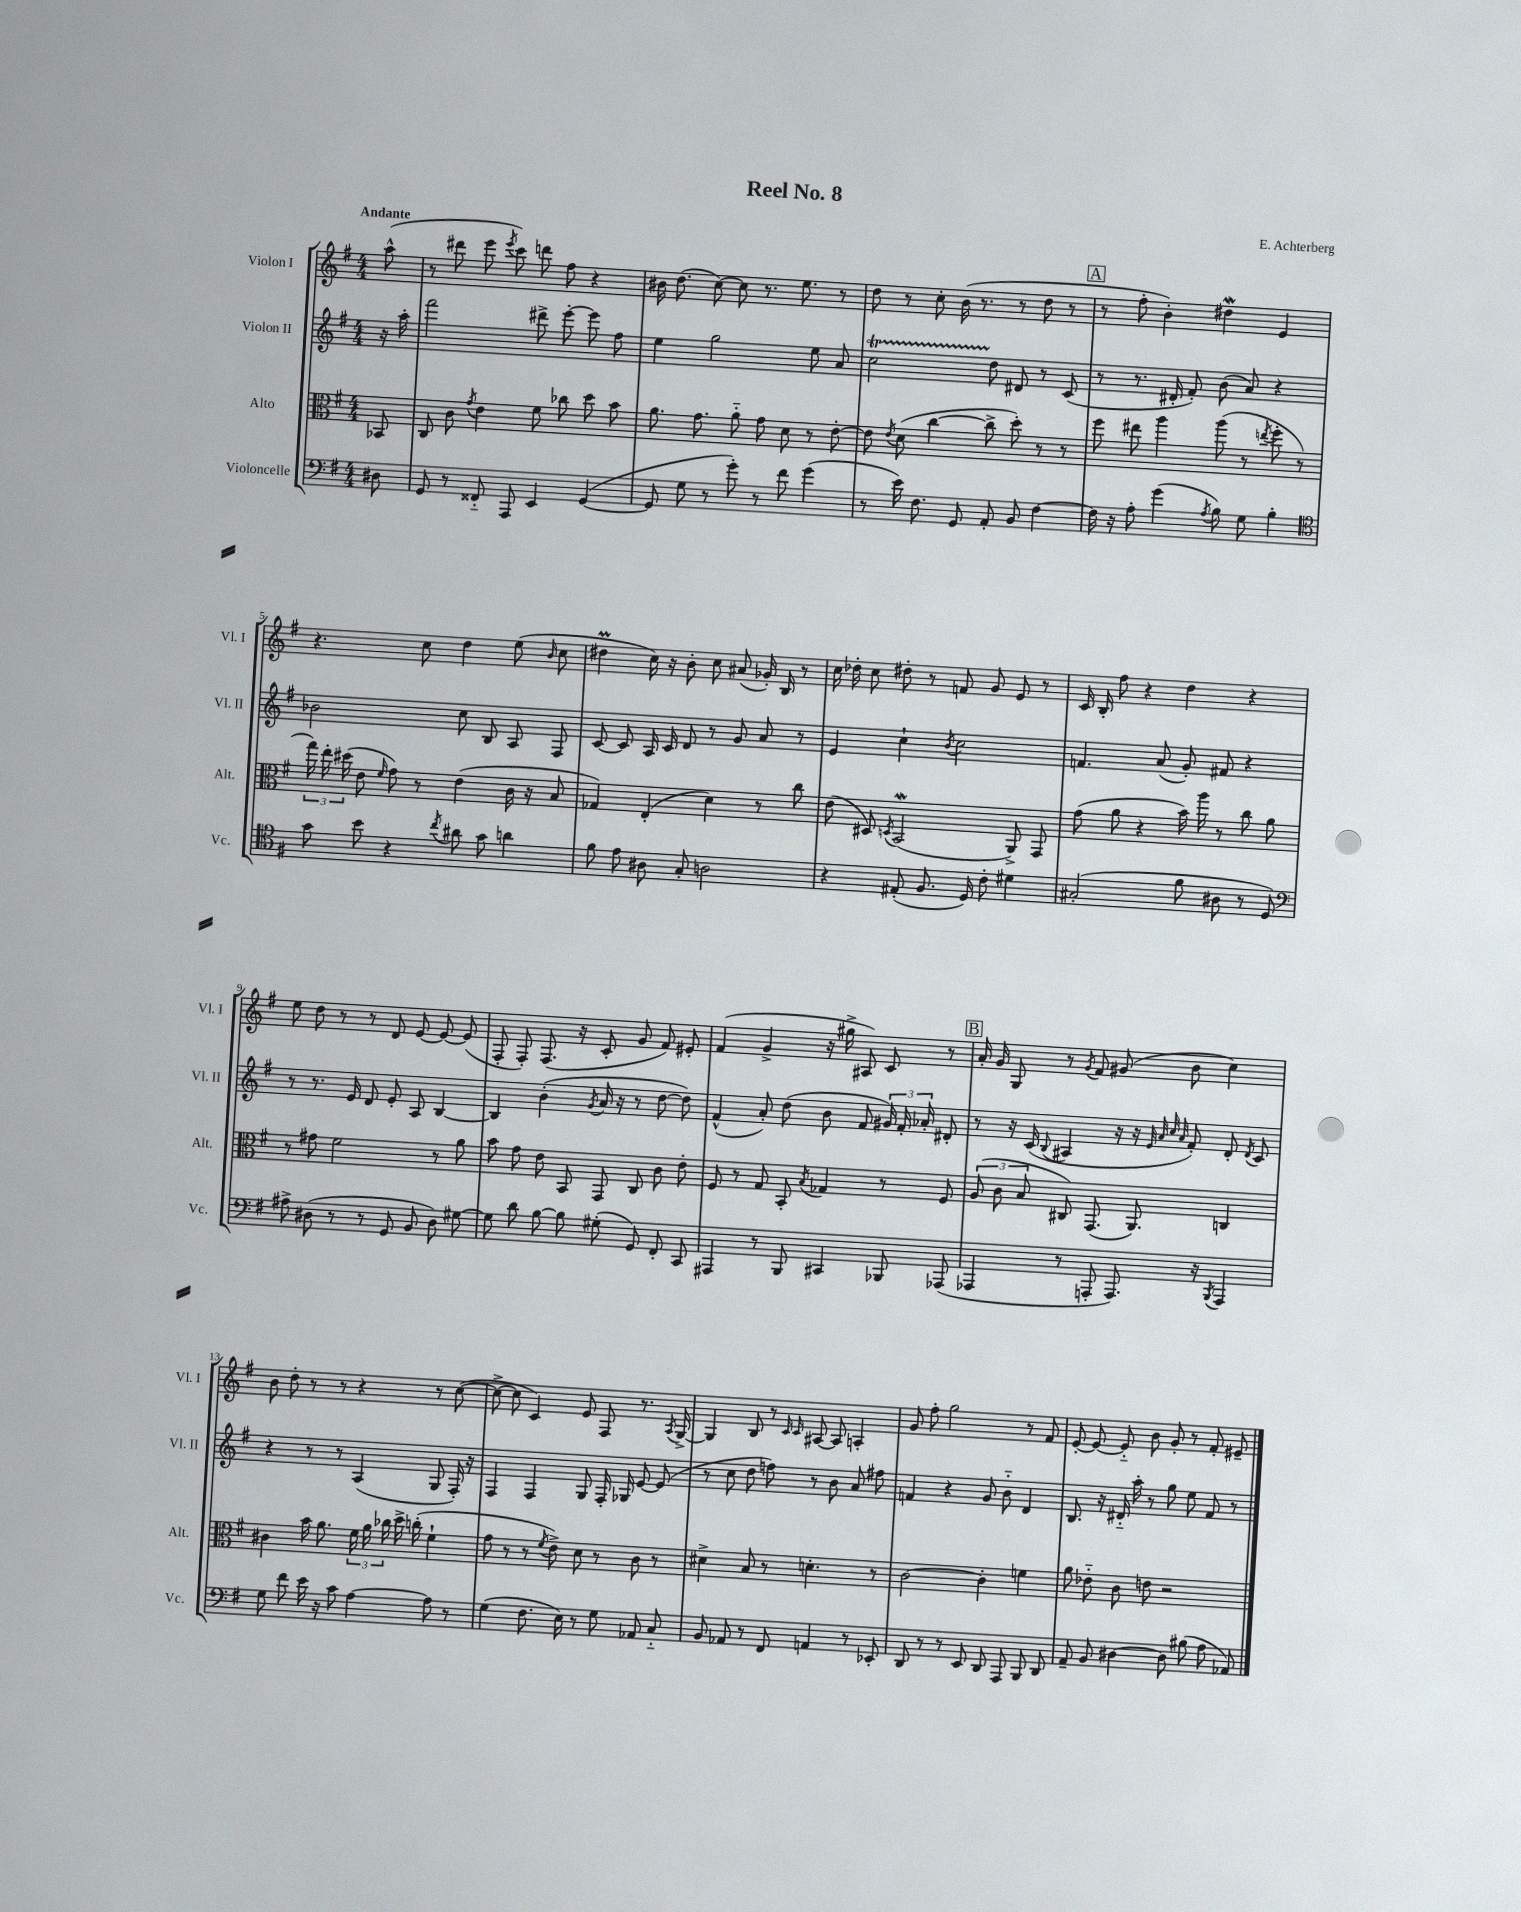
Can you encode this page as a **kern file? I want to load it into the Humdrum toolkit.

**kern	**kern	**kern	**kern
*part4	*part3	*part2	*part1
*staff4	*staff3	*staff2	*staff1
*I"Violoncelle	*I"Alto	*I"Violon II	*I"Violon I
*I'Vc.	*I'Alt.	*I'Vl. II	*I'Vl. I
*clefF4	*clefC3	*clefG2	*clefG2
*k[f#]	*k[f#]	*k[f#]	*k[f#]
*M4/4	*M4/4	*M4/4	*M4/4
=	=	=	=
!	!	!	!LO:TX:a:B:t=Andante
8D#X\	8BB-X/	16r	(8aa^^\
.	.	16aa'\	.
=1	=1	=1	=1
8GG/	8C/	2fff#\	8r
8r	8c\	.	8ddd#X\
.	8qg/	.	.
8FF##X/	4e\	.	8eee\
.	.	.	8qeee/
8AAA/	.	.	8ccc\)
4EE/	8f#\	8ddd#X^\	8dddn\
.	8cc-X\	[8eee'\	8ff#\
([4GG/	8dd\	8eee\]	4r
.	8b\	8ff#\	.
=2	=2	=2	=2
8GG/]	8.a\	4ee\	16b#X\
.	.	.	(8.dd\
8G\	.	.	.
.	8.g\	.	.
8r	.	2gg\	[8cc\)
8g'\)	8a\	.	8cc\]
8r	8g\	.	8.r
8f#\	8d\	.	.
.	.	.	8.ee\
(4g\	8r	8ee\	.
.	[8e'\	8a/	8r
=3	=3	=3	=3
8r	8e\]	2ccT\	8dd\
.	8qe/	.	.
16e\)	(8d\	.	8r
8.F#\	.	.	.
.	[4cc\	.	8cc'\
8GG/	.	.	(16b\
.	.	.	8.r
8AA'/	8cc^\]	8dd\	.
8BB/	8dd'\)	8d#X/	8r
[4F#\	8r	8r	8dd\
.	8r	(8c/	8r
!!LO:REH:place=s1:t=A
=4	=4	=4	=4
16F#\]	8ff#\	8r	8r
16r	.	.	.
8A'\	8ee#X\	8.r	8ff#'\
(4g\	4aa\	.	4b'\)
.	.	16d#X'/	.
.	.	8f#'/)	.
8qA/	.	.	.
8B\)	(8aa\	(8b\	4dd#XW\
8G\	8r	8a/)	.
.	8qeen/	.	.
4B'\	8ff#'\	4r	4e/
.	8r	.	.
!!LO:LB:g=z
=5	=5	=5	=5
*clefC4	*	*	*
8g\	24gg\)	2b-X\	4.r
.	24ee'\	.	.
.	(24dd#X\	.	.
8b\	8e\	.	.
.	16qqf#/	.	.
4r	8g\)	.	.
.	8r	.	8cc\
8qcc/	.	.	.
8a#X\	(4e\	8cc\	4dd\
8g\	.	8B/	.
4an\	16c\	8A/	(8ee\
.	16r	.	.
.	.	.	16qqb/
.	8B/	8F#/	8cc\
=6	=6	=6	=6
8f#\	4G-X/)	[8c/	4dd#Xm\
8e\	.	8c/]	.
8A#X\	(4E'/	16A/	16cc\)
.	.	16c/	16r
8G'/	.	8d/	8b'\
2An\	4d\)	8r	8cc\
.	.	8g/	(8a#X/
.	8r	8a/	16g-X'/)
.	.	.	16B/
.	8cc\	8r	8r
=7	=7	=7	=7
4r	(8e\	4e/	16cc\
.	.	.	16dd-X'\
.	8D#X/)	.	8cc\
.	8qDn/	.	.
(8E#X'/	(2BBW/	4cc`\	8dd#X'\
8.F#/	.	.	8r
.	.	8qb/	.
.	.	2cc\	8fn/
16D/)	.	.	.
8c'\	.	.	8g/
4d#X\	8AA^/)	.	8e/
.	8GG/	.	8r
=8	=8	=8	=8
(2G#X'/	(8g\	4.fn/	16c/
.	.	.	16B'/
.	8a\	.	8ff#\
.	4r	.	4r
.	.	(8a/	.
8f#\	16b\)	8g'/)	4dd\
.	16aa\	.	.
8A#X\	8r	8f#X/	.
8r	8cc\	4r	4r
8D/)	8a\	.	.
!!LO:LB:g=z
=9	=9	=9	=9
*clefF4	*	*	*
8A#X^\	8r	8r	8ee\
(8D#X\	8g#X\	8.r	8dd\
8r	2f#\	.	8r
.	.	16e/	.
8r	.	8d/	8r
8GG/	.	8e'/	8d/
8BB/	.	8A/	[8e/
8D#\)	8r	[4B/	8e/_
[8G#X\	8a\	.	(8e/]
=10	=10	=10	=10
8G#\]	8b\	4B/]	8F#'/
8d\	8g\	.	8F#'/)
[8B\	8e\	(4b'\	(8.F#/
8B\]	8BB/	.	.
.	.	.	16r
.	.	8qg/	.
(8G#X'\	8GG/	16a/	8c'/
.	.	16r	.
8GG/)	8C/	8r	8g/
8FF#'/	8c\	[8dd\	8f#/)
8CC/	8e'\	8dd\])	8e#X'/
=11	=11	=11	=11
4AAA#X/	8F#/	(4f#^^/	(4f#/
.	8r	.	.
8r	8G/	8a'/)	4g^/
8BBB/	8BB'/	(8dd\	.
.	8qB/	.	.
4CC#X/	4G-X/	8b\	16r
.	.	.	16gg#X^\
.	.	8f#/	8A#X/)
8BBB-X/	8r	24g#X/)	8c/
.	.	24f#'/	.
.	.	24a-X'/	.
(8AAA-X/	8F#/	8d#X'/	8r
!!LO:REH:place=s1:t=B
=12	=12	=12	=12
4AAA-X/	(12A/	8r	16a'/
.	.	.	16g/
.	12c\	.	.
.	.	16r	8G/
.	12B/	.	.
.	.	(16c/	.
.	.	8qqB/	.
8r	8C#X/)	4A#X/	8r
.	.	.	8qg/
8AAAn'/	(8.GG/	.	8f#/
8.AAA/)	.	16r	(8g#X/
.	8.AA/)	16r	.
.	.	32qqe/	.
.	.	32qqa/	.
.	.	32qqcc/	.
.	.	32qqa/	.
.	.	8f#'/)	8b\
16r	.	.	.
8qBBB/	.	.	.
4AAA/	4Cn/	8d'/	4cc\)
.	.	8qd/	.
.	.	8c/	.
!!LO:LB:g=z
=13	=13	=13	=13
8G\	4c#X\	4r	8b\
8f#\	.	.	8dd'\
16e\	16b\	8r	8r
16r	8.a\	.	.
8c\	.	8r	8r
[4A\	24f#\	(4A/	4r
.	24a\	.	.
.	24cc-X\	.	.
.	16dd^\	.	.
.	(16ccn'\	.	.
8A\]	4f#`\	8G/	8r
8r	.	16F#'/)	([8cc\
.	.	16r	.
=14	=14	=14	=14
(4G\	8g\	4F#/	8cc^\_
.	8r	.	8cc\]
8.F#\	8r	4F#/	4c/)
.	8qf#/	.	.
.	8e^\)	.	.
16E\)	.	.	.
8r	8d\	8G/	8e/
8G\	8r	16F#'/	8F#/
.	.	16G-X/	.
8AA-X/	8c\	[8e/	8.r
8C/	8r	(8e/]	.
.	.	.	8qA/
.	.	.	[16G^/
=15	=15	=15	=15
8BB/	4d#X^\	8r	4G/]
8AA-X/	.	8cc\	.
8r	8B/	8dd\	8B/
8FF#/	8r	8ffn\)	8r
.	.	.	16qqc/
.	.	.	16qqc/
4AAn/	4.dn'\	8r	[8A#X/
.	.	8b\	8A#/]
8r	.	8a/	4An'/
8EE-X'/	8r	8ff#X\	.
=16	=16	=16	=16
8DD/	[2c\	4fn/	8g/
8r	.	.	8ff#'\
8r	.	4r	2gg\
8EE/	.	.	.
8DD/	4c'\]	8g/	.
8AAA/	.	8b\	.
8BBB/	4fn\	4d/	8r
8DD/	.	.	8f#/
=17	=17	=17	=17
8AA~/	8a\	8.B/	[8e'/
8BB/	8e-X\	.	8e/_
.	.	16r	.
[4D#X\	8c\	16d#X/	8e/]
.	.	16aa'\	.
.	8en\	8r	8b\
8D#\]	2r	8gg\	8g'/
(8B#X\	.	8ee\	8r
8A\	.	8f#/	8f#'/
8AA-X/)	.	8r	8e#X~/
==	==	==	==
*-	*-	*-	*-
